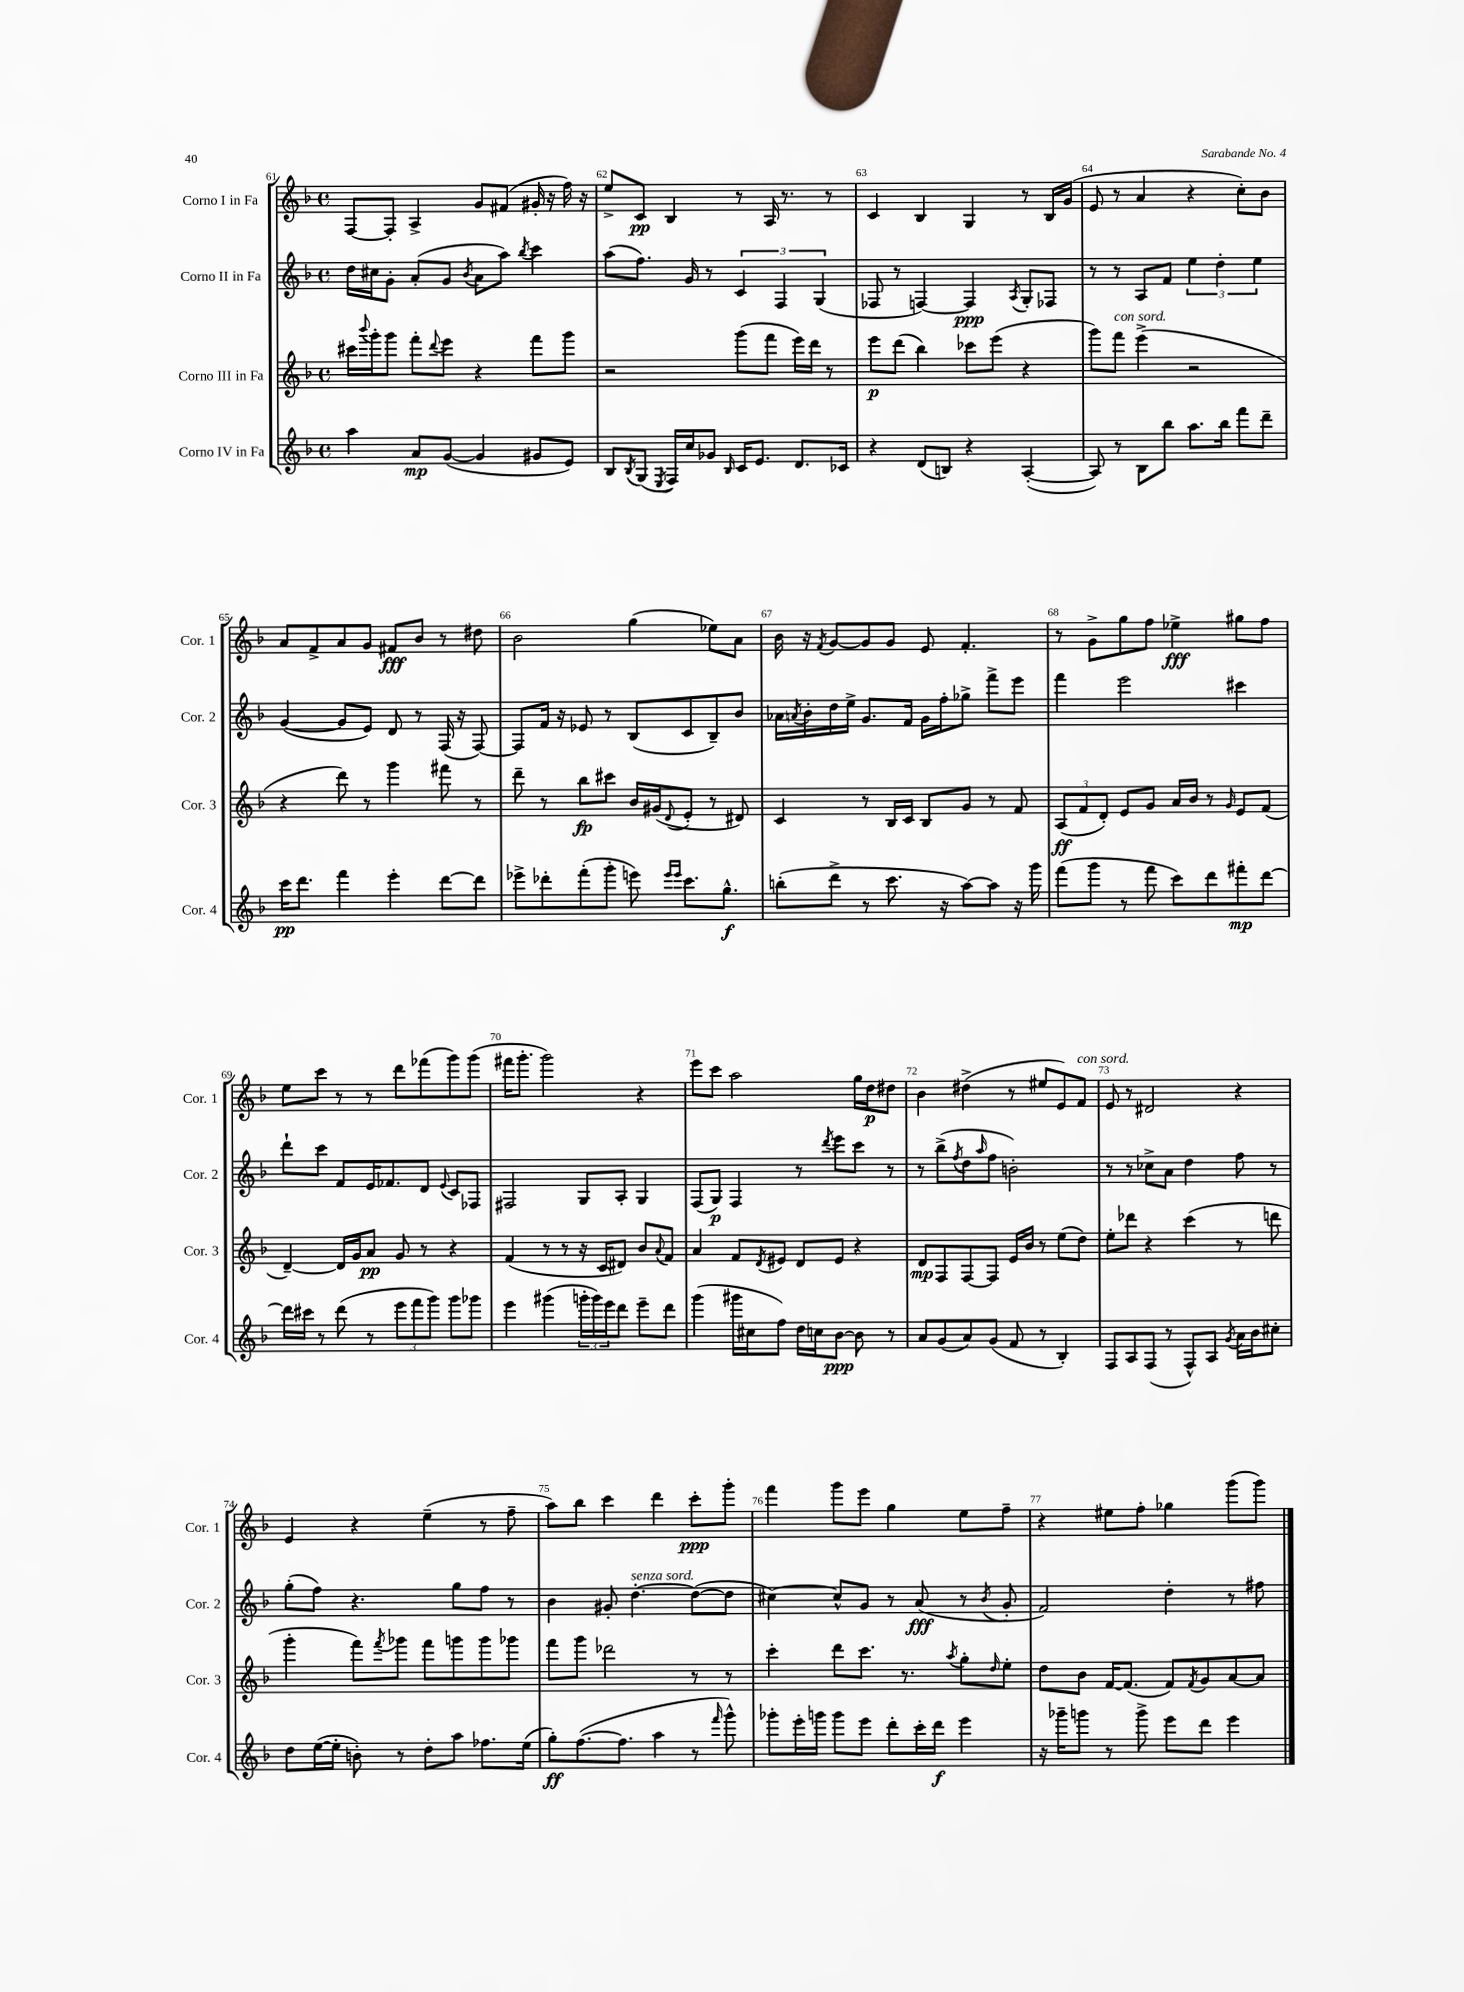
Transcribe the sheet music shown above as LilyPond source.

<<
\new StaffGroup <<
\new Staff = "s0" \with { instrumentName = "Corno I in Fa" shortInstrumentName = "Cor. 1" } {
    \clef treble \key f \major \defaultTimeSignature \time 4/4
    f8~ f8-. a4-> g'8 fis'8( gis'16-. r16 f''16) r16 |
    e''8-> c'8\pp bes4 r8 a16 r8. r8 |
    c'4 bes4 g4 r8 bes16 g'16( |
    e'8 r8 a'4 r4 c''8-.) bes'8 |
    a'8 f'8-> a'8 g'8 fis'8\fff bes'8 r8 dis''8 |
    bes'2 g''4( ees''8) a'8 |
    bes'16 r16 \acciaccatura { f'8 } g'8~ g'8 g'8 e'8 f'4.-. |
    r8 g'8-> g''8 f''8 ees''4->\fff gis''8 f''8 |
    e''8 c'''8 r8 r8 d'''8 fes'''8( g'''8) g'''8( |
    fis'''16 g'''8.-. g'''2) r4 |
    e'''8 c'''8 a''2 g''16 d''16\p dis''8 |
    bes'4 dis''4->( r8 eis''8 e'8) f'8^\markup { \italic "con sord." } |
    e'8 r8 dis'2 r4 |
    e'4 r4 e''4--( r8 f''8-- |
    a''8) bes''8 c'''4 d'''4 c'''8-.\ppp g'''8-. |
    f'''4 g'''8 e'''8 g''4 e''8 f''8-- |
    r4 eis''8 f''8-. ges''4 g'''8( g'''8) \bar "|." |
}
\new Staff = "s1" \with { instrumentName = "Corno II in Fa" shortInstrumentName = "Cor. 2" } {
    \clef treble \key f \major \defaultTimeSignature \time 4/4
    d''16 cis''16 g'8-. a'8-.( g'8 \acciaccatura { bes'8 } a'8 a''8) \acciaccatura { bes''8 } c'''4 |
    a''8( f''8.) g'16 r8 \tuplet 3/2 { c'4 f4 g4( } |
    fes8 r8 f4~) f4\ppp \acciaccatura { a8 } g8-. fes8 |
    r8 r8 a8 f'8 \tuplet 3/2 { e''4 d''4-. e''4 } |
    g'4~( g'8 e'8) d'8 r8 f16( r16 f8~) |
    f8 f'16 r16 ees'8 r8 bes8( c'8 bes8--) bes'8 |
    aes'16 \acciaccatura { a'8 } bes'16-. d''16 e''16-> g'8. f'16 g'16 f''16-. ges''8-> f'''8-> e'''8 |
    f'''4 e'''2 cis'''4 |
    d'''8-! c'''8 f'8 e'16 fes'8. d'8 \appoggiatura { e'8 } c'8 fes8 |
    fis2 g8 a8-. g4 |
    f8( g8\p) f4 r8 \acciaccatura { d'''8 } e'''8 c'''8 r8 |
    r8 bes''8->( \acciaccatura { f''8 } d''8 \grace { a''16 } f''8 b'2-.) |
    r8 r8 ces''8-> a'8 d''4 f''8 r8 |
    g''8-.( f''8) r4. g''8 f''8 r8 |
    bes'4 gis'8-. d''4.~-.^\markup { \italic "senza sord." } d''8~( d''8 |
    cis''4~) cis''8-^ g'8 r8 a'8\fff( r8 \acciaccatura { bes'8 } g'8-. |
    f'2) d''4-. r8 fis''8 \bar "|." |
}
\new Staff = "s2" \with { instrumentName = "Corno III in Fa" shortInstrumentName = "Cor. 3" } {
    \clef treble \key f \major \defaultTimeSignature \time 4/4
    cis'''16 \appoggiatura { bes'''8 } g'''16-. g'''8 f'''8-. \appoggiatura { d'''8 } e'''8 r4 f'''8 g'''8 |
    r2 g'''8( f'''8 e'''16) d'''16 r8 |
    e'''8\p d'''8( bes''4) ces'''8 e'''8( r4 |
    g'''8) f'''8^\markup { \italic "con sord." } e'''4->( r2 |
    r4 d'''8) r8 g'''4 fis'''8 r8 |
    d'''8-- r8 bes''8\fp cis'''8 bes'16 gis'16( \appoggiatura { d'8 } e'8-. r8 dis'8) |
    c'4 r8 bes16 c'16 bes8 g'8 r8 f'8 |
    \tuplet 3/2 { a8\ff( f'8 d'8-.) } e'8 g'8 a'16 bes'16 r8 \grace { g'16 } e'8 f'8( |
    d'4~--) d'16 g'16 a'8\pp g'8 r8 r4 |
    f'4( r8 r8 r16 c'16 dis'8) bes'8 \appoggiatura { a'8 } f'8 |
    a'4 f'8 \acciaccatura { d'8 } eis'8 d'8 eis'8 r4 |
    d'8\mp f8 f8~ f8 e'16 bes'16 r8 e''8( d''8) |
    e''8-. des'''8 r4 c'''4( r8 d'''8 |
    g'''4-. f'''8) \acciaccatura { f'''8 } ges'''8 f'''8 g'''8 g'''8 ges'''8 |
    f'''8 g'''8 des'''2 r8 r8 |
    c'''4-. d'''8 c'''8. r8. \acciaccatura { a''8 } g''8-. \grace { d''16 } e''8-. |
    d''8 bes'8 f'16~ f'8.( f'8) \acciaccatura { f'8 } g'8 a'8~ a'8 \bar "|." |
}
\new Staff = "s3" \with { instrumentName = "Corno IV in Fa" shortInstrumentName = "Cor. 4" } {
    \clef treble \key f \major \defaultTimeSignature \time 4/4
    a''4 a'8\mp g'8~( g'4 gis'8 e'8) |
    bes8 \acciaccatura { bes8 } g8( \acciaccatura { e8 } f16) c''16 ges'8 \grace { bes16 } c'16 e'8. d'8. ces'16 |
    r4 d'8( b8) r4 a4~-.( |
    a8) r8 bes8 bes''8 a''8. bes''16 f'''8 d'''8-- |
    c'''16\pp d'''8. f'''4 e'''4-. d'''8~ d'''8 |
    ees'''8-> des'''8-. f'''8-.( g'''8-. e'''8) \grace { e'''16 e'''16 } c'''8. g''8.-^\f |
    b''8-.( d'''8-> r8 c'''8. r16 a''8~) a''8 r16 g'''16 |
    f'''8( g'''8 r8 f'''8 c'''8) d'''8 fis'''8-.\mp d'''8~ |
    d'''16 cis'''16 r8 d'''8( r8 \tuplet 3/2 { e'''8 f'''8 g'''8) } g'''8 ges'''8 |
    e'''4 gis'''4( \tuplet 3/2 { g'''16-. g'''16) e'''16 } d'''8 e'''8-- d'''8 |
    g'''4( gis'''16 cis''16 f''8) d''16 c''16 bes'8~\ppp bes'8 r8 |
    a'8 g'8( a'8) g'8( f'8 r8 bes4-.) |
    f8 a8 f8( r8 f8-^) a8 \acciaccatura { g'8 } a'16 bes'16 cis''8-. |
    d''8 e''16~( e''16-. b'8-.) r8 d''8-. a''8 fes''8. e''16( |
    g''8-.\ff) f''8.~( f''8. a''4 r8 \grace { f'''16 } g'''8-^) |
    ges'''8-. e'''16-. g'''16 g'''8 e'''8 d'''8-. c'''16-. d'''16\f e'''4 |
    r16 ges'''16-- g'''8 r8 g'''8-> e'''8 d'''8 e'''4 \bar "|." |
}
>>
>>
\layout { \context { \Score currentBarNumber = #61 \override BarNumber.break-visibility = ##(#f #t #t) barNumberVisibility = #all-bar-numbers-visible } }
